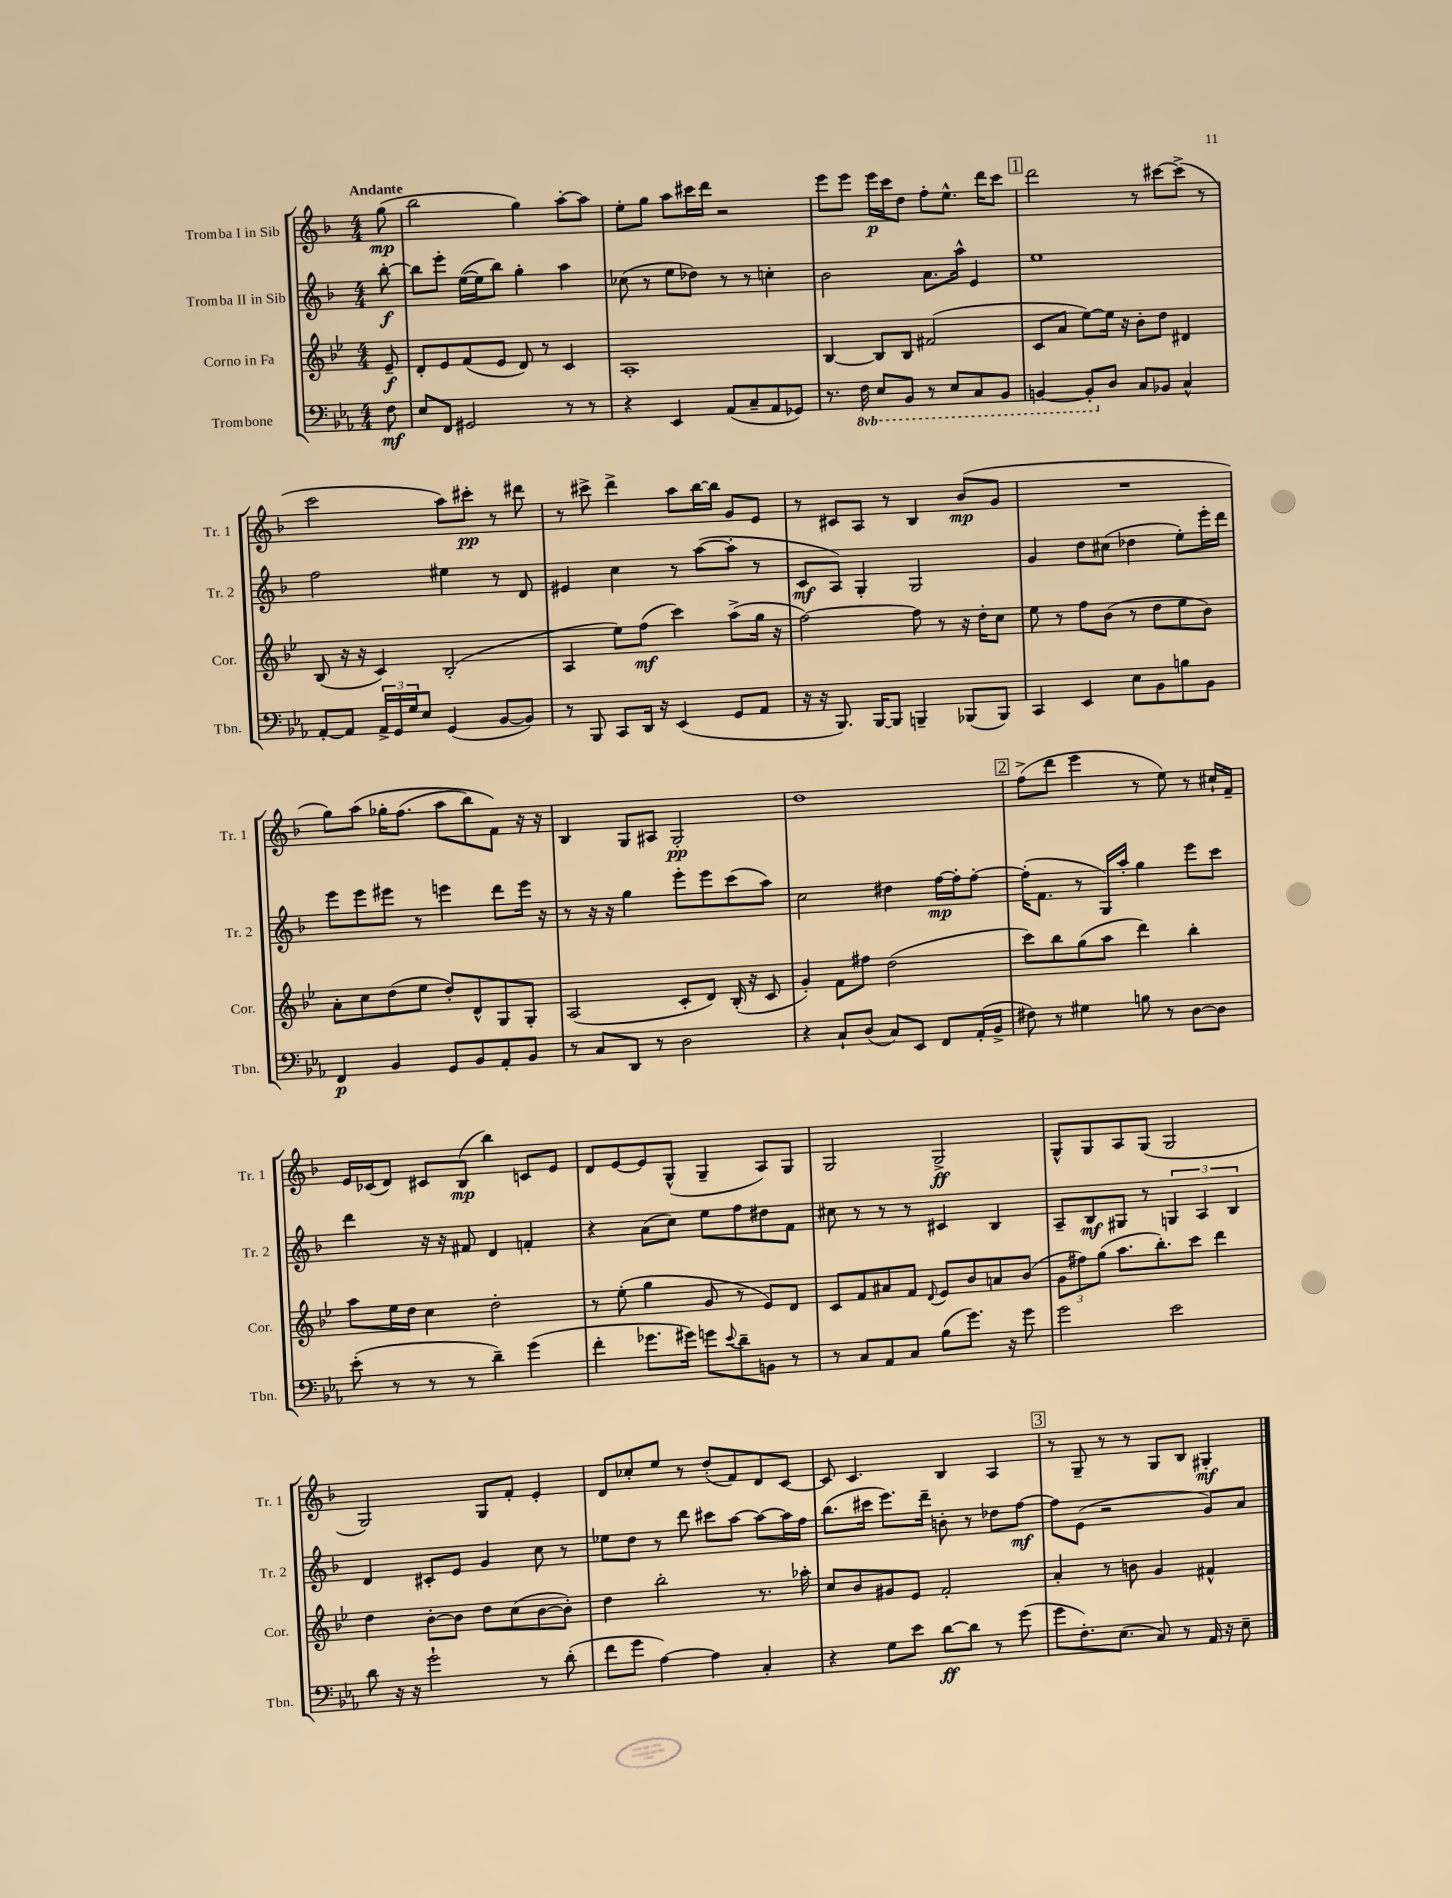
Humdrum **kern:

**kern	**kern	**kern	**kern
*staff4	*staff3	*staff2	*staff1
*clefF4	*clefG2	*clefG2	*clefG2
*k[b-e-a-]	*k[b-e-]	*k[b-]	*k[b-]
*M4/4	*M4/4	*M4/4	*M4/4
8F	8e-~	[8bb-'	(8gg
=	=	=	=
8E-	8d'	8bb-]	2bb-
8FF	8e-	8eee'	.
2GG#	(8f	([16ee	.
.	.	16ee]	.
.	8e-	8bb-)	.
.	8d)	4gg'	4gg)
.	8r	.	.
8r	4c	4aa	[8aa'
8r	.	.	8aa]
=	=	=	=
4r	1A'	(8cc-	8ee'
.	.	8r	8gg
4EE-	.	8ee	8aa
.	.	8dd-)	16ccc#
.	.	.	16ddd
(8AA-	.	8r	2r
8C~	.	8r	.
8AA-	.	4cc'	.
8GG-)	.	.	.
=	=	=	=
8.r	[4B-	2b-	8eee
.	.	.	8eee
16FF	.	.	.
8EE-	8B-]	.	16eee
.	.	.	16ccc
8BBB-	8B-	.	8dd
8r	(2f#	8.a	8ff'
8EE-	.	.	8.ee^^
.	.	16aa^^	.
8CC	.	4e	.
.	.	.	16ddd
8BBB-	.	.	8ccc
=	=	=	=
[4BBB	8c	1ee	2ddd
.	8a	.	.
8BBB']	[8ee-)	.	.
8D	16ee-]	.	.
.	16r	.	.
8C	8b-'	.	8r
8BB-	8dd	.	[8ccc#
4C^^	4d#	.	(8ccc#^]
.	.	.	8r
=	=	=	=
[8AA-'	(8B-	2ff	2ccc
8AA-]	16r	.	.
.	16r	.	.
24AA-^	4c)	.	.
24GG	.	.	.
24G	.	.	.
8E-	.	.	.
(4GG	(2B-'	4ee#	8aa)
.	.	.	8ccc#'
[8BB-	.	8r	8r
8BB-])	.	8d	8ddd#
=	=	=	=
8r	4A	4e#	8r
8BBB-	.	.	8ccc#^
8CC	8ee-)	4cc	4ddd^
16DD	(8ff	.	.
16r	.	.	.
(4EE-	4ccc)	8r	8aa
.	.	([8aa	[16bb-
.	.	.	16bb-]
8GG	(8aa^	8aa']	8g
8AA-	16gg	8r	8e
.	16r	.	.
=	=	=	=
16r	[2ff)	8c	8r
16r	.	.	.
8.BBB-)	.	8A)	8c#
.	.	4G'	8A
[16BBB-	.	.	.
8BBB-]	.	.	8r
4BBB~	8ff]	2G	4B-
.	8r	.	.
(8BBB-	16r	.	(8b-
.	16dd'	.	.
8BBB-)	8cc	.	8g
=	=	=	=
4CC	8ee-	4g	1r
.	8r	.	.
4EE-	8ff	8dd	.
.	(8b-	(8cc#	.
8E-	8r	4dd-	.
8BB-	8dd	.	.
8B	8ee-	8ee')	.
8BB-	8b-)	16eee'	.
.	.	16ddd	.
=	=	=	=
4FF	8a'	8eee	8gg)
.	8cc	8eee	&(8aa
4BB-	(8dd	8eee#	16gg-'
.	.	.	(8.ff
.	8ee-	8r	.
8GG	8dd')	4eee	8aa
8BB-	8d^^	.	8bb-)
8AA-'	8G	8ddd	8f&)
8BB-	8G'	16eee	16r
.	.	16r	16r
=	=	=	=
8r	(2A	8r	4B-
8C	.	16r	.
.	.	16r	.
8DD	.	4gg	8G
8r	.	.	8A#
2D	8c'	8eee'	2G'
.	8d)	8eee	.
.	(16B-'	(8ccc	.
.	16r	.	.
.	8c	8aa)	.
=	=	=	=
4r	4g')	2cc	1dd
8C`	8f	.	.
(8D	8ff#	.	.
8C)	(2dd	4dd#	.
8EE-	.	.	.
8FF	.	[16ff	.
.	.	16ff']	.
(16AA-'	.	[8ff'	.
16BB-^	.	.	.
=	=	=	=
8F#)	8ccc)	(16ff']	(8ff^
.	.	8.f	.
8r	8bb-	.	8ddd
4G#	(8gg	8r	4eee
.	8aa	16G)	.
.	.	16aa'	.
8B	4ddd)	4gg	8r
8r	.	.	8ee)
[8D	4bb-'	8eee	8r
8D]	.	8ccc	16cc#`
.	.	.	16f~
=	=	=	=
(8e-'	8aa	4ddd	16e
.	.	.	(16c-
8r	16ee-	.	8d)
.	16dd	.	.
8r	4cc	16r	8c#
.	.	16r	.
8r	.	8f#	(8B-
4d~)	2dd'	4d	4bb-)
(4g	.	4f'	8c
.	.	.	8e
=	=	=	=
4f'	8r	4r	8d
.	(8ee-'	.	[8e
8.g-	4gg	(8a	8e]
.	.	8cc)	(8G^^
16g#)	.	.	.
8g	8g	8ee	4G~
8qqe-	.	.	.
8d~	8r	8ff	.
8BB	8e-)	8dd#	8A)
8r	8d	8f	8G
=	=	=	=
8r	8c	8cc#	2G
8C	8f	8r	.
8AA-	8a#	8r	.
8C	8f	8r	.
.	8qqd	.	.
(8B-	8e-	4c#	2G^
8.g)	8b-	.	.
.	8a	4B-	.
16r	.	.	.
8g	(8b-	.	.
=	=	=	=
2g	12g	8A~	8G^^
.	12ff#)	.	.
.	.	8B-	8G
.	(12gg	.	.
.	8.aa	8G#	8A
.	.	8r	(8G
.	8.bb-')	.	.
2e-	.	6G	2G
.	8ccc	.	.
.	.	6A	.
.	4ddd	.	.
.	.	6B-	.
=	=	=	=
8d	4dd	4d	2G)
16r	.	.	.
16r	.	.	.
2g`	[8b-'	8c#'	.
.	8b-]	8e	.
.	8dd	4g	8G
.	(8cc	.	8f'
8r	[8b-	8cc	4e'
(8d'	8b-'])	8r	.
=	=	=	=
8f	4dd	8ee-	8d
8g	.	8dd	8cc-'
[4A-)	2bb-'	8r	8ee
.	.	8ddd	8r
4A-]	.	8ccc#	(8dd'
.	.	[8aa	8f)
4C'	8.r	8aa_	8d
.	.	16aa]	[8c
.	16aa-'	16ff	.
=	=	=	=
4r	8cc	(8.bb-	8c]
.	8b-	.	4.c
.	.	16ccc#	.
8G	8g#	8.eee)	.
8e-	8e-	.	.
.	.	16ddd~	.
[8d	2f'	8b'	4B-
8d]	.	8r	.
8r	.	8dd-	4A
(8g	.	[8ff	.
=	=	=	=
8g	4a'	8ff]	8r
8.F')	.	(8e	8G~
.	8r	2r	8r
(8.E-	.	.	.
.	8b	.	8r
8C)	4g	.	8G
8r	.	.	8B-
16AA-	4f#^^	8g)	4G#'
16r	.	.	.
8E-~	.	8a	.
==	==	==	==
*-	*-	*-	*-
